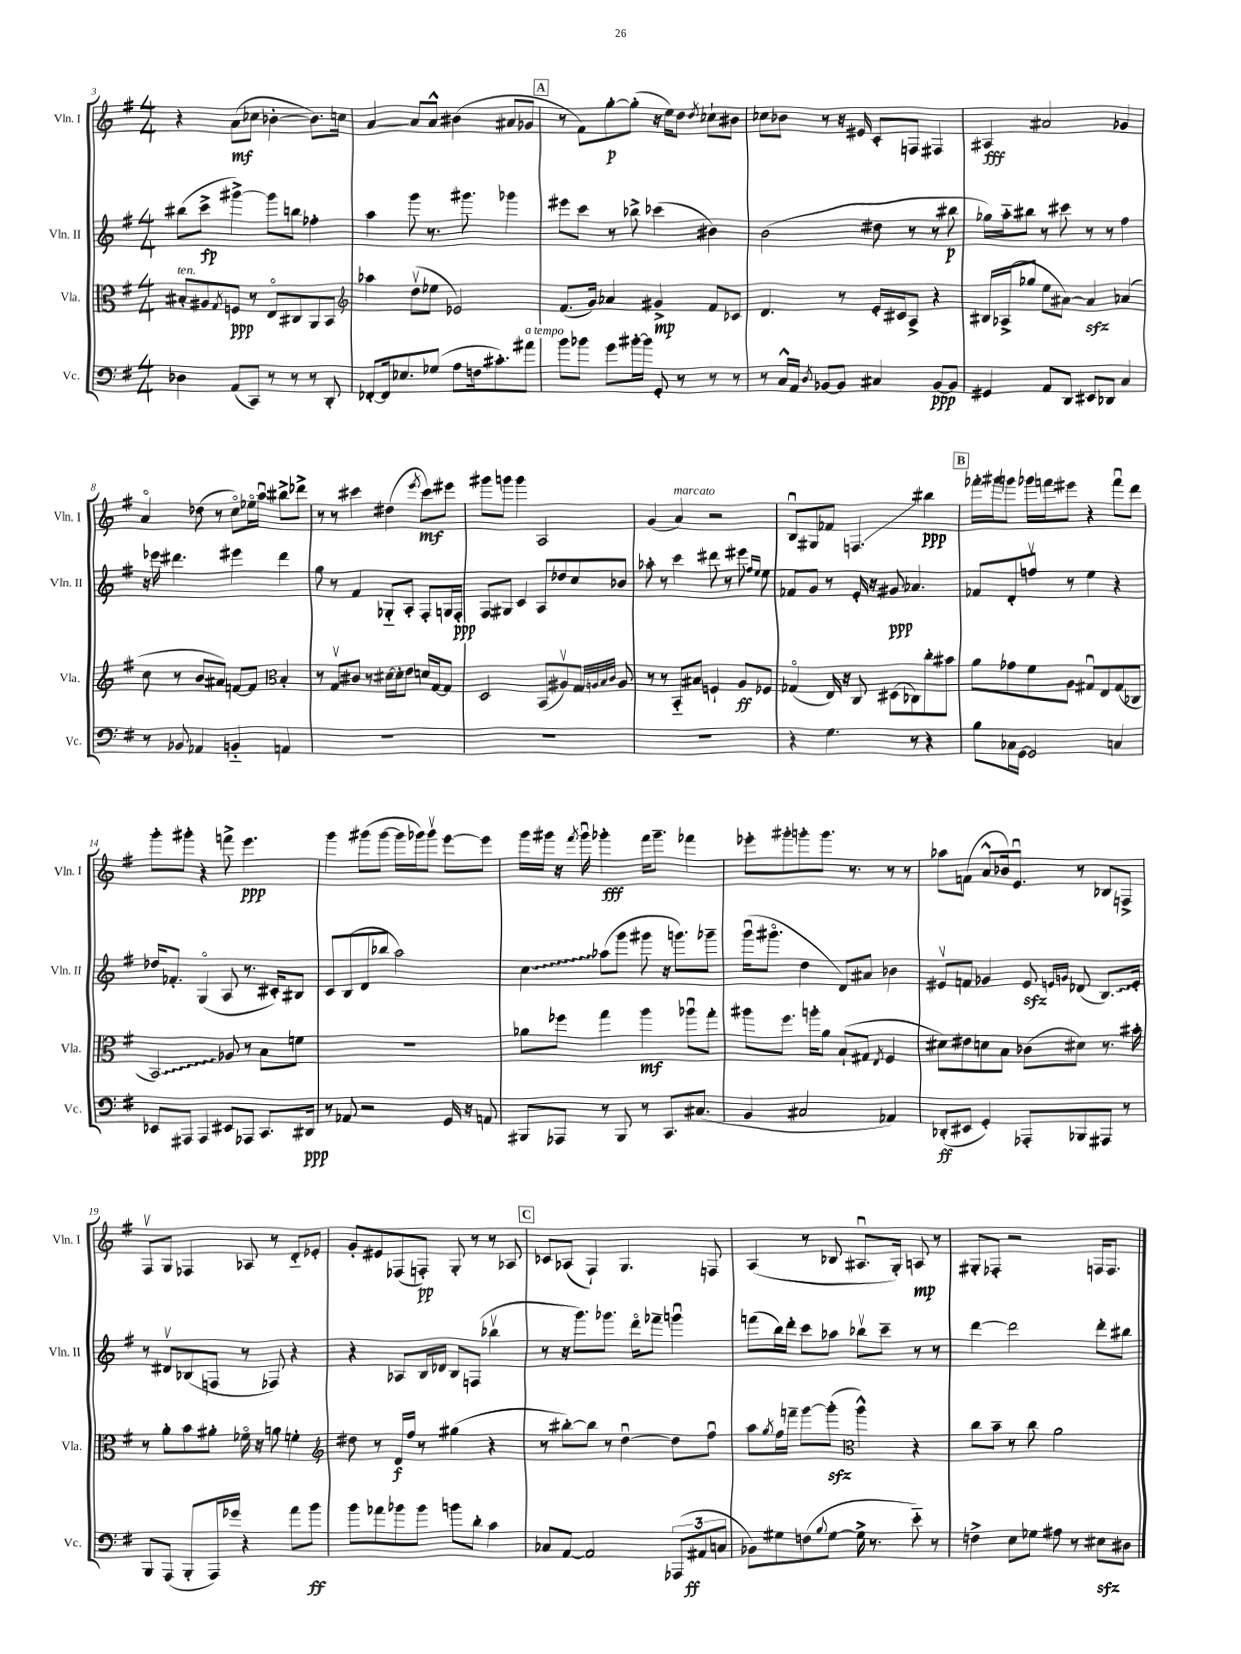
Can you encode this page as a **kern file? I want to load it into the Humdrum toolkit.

**kern	**kern	**kern	**kern
*staff4	*staff3	*staff2	*staff1
*clefF4	*clefC3	*clefG2	*clefG2
*k[f#]	*k[f#]	*k[f#]	*k[f#]
*M4/4	*M4/4	*M4/4	*M4/4
4D-	8B#'	(8bb#	4r
.	8A#	8ccc^	.
.	8qG	.	.
(8AA	8F	[4ggg#^)	(8a
8CC)	8r	.	8cc-
8r	8Eo	8ggg#]	[4b-'
8r	8C#	8bb	.
8r	8AA	4ff-'	8.b-])
8DD'	8BB	.	.
.	.	.	16cc
=	=	=	=
*	*clefG2	*	*
[8FF-'	4aa-	4aa	[4a
16FF-]	.	.	.
8.E-	.	.	.
.	(8ddv	8ggg	8a]
(8G-	8ee-	8.r	8a^^
8A	2e-)	.	(4b#
.	.	8.ggg#	.
16F	.	.	.
8.c#')	.	.	.
.	.	4ggg-	8a#
8a#	.	.	8g-
=	=	=	=
8b	(8.f#	8eee#	8r
8b-	.	8ccc	8f#)
.	16g)	.	.
8g	4a-	8r	[8gg'
[16b#'	.	8bb-^	(8gg']
16b#]	.	.	.
8GG'	4g#^	(4ccc-	16r
.	.	.	16ee)
8r	.	.	8dd
.	.	.	8qdd
8r	8f#	4b#)	8cc-`
8r	8c-	.	8b#
=	=	=	=
8r	4.d	(2b	8cc-
16C^^	.	.	8b-
16AA	.	.	.
8qD	.	.	.
[8BB-	.	.	8r
8BB-]	8r	.	16r
.	.	.	16e#
4C#	16e'	8dd#	8c'
.	16c#	.	.
.	8A^	8r	8F
[8BB-	4r	8r	4F#
8BB-]	.	8bb#	.
=	=	=	=
4GG#	16B#	16gg-)	4A#
.	(16A-^	16aa'~	.
.	8gg-	8bb#	.
8AA	8ee	8r	2a#
8DD	[8a#)	8ccc#	.
8EE#	4a#]	8r	.
8DD-	.	8r	.
4C	(4a-	4ff#	4g-
=	=	=	=
8r	8cc	16r	4ao
.	.	16eee-	.
8BB-	8r	4.ddd#	.
4AA-	8b	.	(8dd-
.	8a#)	.	8r
4BB'~	[8f	4eee#	8cco)
.	8f]	.	16ee-o
.	.	.	16aau
*	*clefC3	*	*
4AA	4B'	4ddd#	8bb#^
.	.	.	8ddd-^
=	=	=	=
1r	8r	8gg	8r
.	8Gv	8r	8r
.	8c#	4f#	4ccc#
.	8r	.	.
.	[16d#	8G-'~	(4dd#
.	16d#']	.	.
.	8e	8A'	.
.	.	.	8qeee
.	16d	8F#'	8ccc#)
.	[16G	.	.
.	8G]	16G	8eee#
.	.	16F#'	.
=	=	=	=
1r	2D	8F#	8ggg#
.	.	8G#	8ggg
.	.	4c	4ggg
.	(8BB	8A	2A
.	8A#v)	8dd-	.
.	8G	8cc	.
.	32qqG	.	.
.	32qqA	.	.
.	32qqB	.	.
.	32qqc	.	.
.	8A	8b-	.
=	=	=	=
1r	8r	8aa-'	(4g
.	8r	8r	.
.	8BB'~	4ccc	4a)
.	8B#	.	.
.	4F`	8ddd#	2r
.	.	8r	.
.	8A	8eee#	.
.	.	16qqff#	.
.	.	16qqee	.
.	8F-	8ee	.
=	=	=	=
4r	(4G-o	8f-	8Bu
.	.	8g	8G#
4.G	16E)	8r	8f-
.	16r	.	.
.	8C	16e'	4.F
.	.	16r	.
.	(8D#	8g#	.
8r	8C-)	4.a-	.
4r	8cc'	.	4bb#
.	8b#	.	.
=	=	=	=
8B	8a	8f-	16fff-'
.	.	.	16ggg#
16C-	8g-	8d'	8ggg
[16GG	.	.	.
2GG]	8f#	8ffv	16ggg-
.	.	.	16fff
.	8A	8r	8eee#
.	8G#u	4ee	4r
.	8E	.	.
4C	(8G#	4r	8fffu
.	8C-	.	8ddd
=	=	=	=
8EE-	2BB)	16dd-	8ggg'
.	.	8.f-'	.
8AAA#	.	.	8ggg#'
4AAA#	.	(4Go	4r
8EE#	8A-	8A	8fff^
8AAA-	8r	8.r	4.eee
8.CC	8B	.	.
.	.	16c#')	.
.	8f	8B#	.
16DD#	.	.	.
=	=	=	=
8r	1r	8c	4ggg
8AA-	.	(8B	.
2r	.	8d	(8ggg#
.	.	8bb-	[8ggg#
.	.	2aa)	16ggg#]
.	.	.	16ggg-)
.	.	.	8ggg-v
16GG	.	.	[8eee
16r	.	.	.
8AA	.	.	8eee]
=	=	=	=
8BBB#	8a-	4cc	16ggg
.	.	.	16ggg#
8AAA-	8ff-	.	16r
.	.	.	8qfff#
.	.	.	16ggg#u
8r	4gg	(8aa-	4ggg-'
8BBB#	.	8ggg	.
8r	4aa	8ggg#	16fff#
.	.	.	8.ggg-~
8.CC	.	16r	.
.	.	8.ggg)	.
.	8aa-u	.	4fff-
(8.C#	.	.	.
.	8gg'	8ggg-~	.
=	=	=	=
4BB	8aa#	(16gggu	8eee-'
.	.	8.ggg#o	.
.	8.ff#	.	8ggg#'
2C#	.	4dd	8ggg'
.	16aa'	.	.
.	8a	.	8.ggg
.	(8B`	8d)	.
.	.	.	8.r
.	8G#	8a#	.
.	8qE	.	.
4AA-)	4F#	4b-	8r
.	.	.	8r
=	=	=	=
(8DD-'	8d#)	8e#v	8aa-
8EE#	8e#	8f	(8f
4GG')	8d	4g-	8a^^
.	8B	.	16b-)
.	.	.	8.eu
8AAA-'	(8c-	8e#	.
.	.	16qqe	.
.	.	16qqg	.
8BBB-	8d#)	(8d-	8r
8AAA#	8.r	8.B)	8B-
8r	.	.	8F^
.	16b#'	16e'	.
=	=	=	=
8BBB	8r	8r	8F#v
(8AAA	8a'	8d#v	8G
8BBB'	8b	(8B-	4F-
16AAA)	8a#'	8F	.
16g-	.	.	.
4r	16f-o	8r	8A-
.	16r	.	.
.	8a	8F-)	8r
8a	4f'	4r	8d'~
8b	.	.	8e-'
=	=	=	=
*	*clefG2	*	*
8b	8dd#	4r	8g'
8a-	8r	.	8e#
8b-	16d	8A-	(8F-
.	16ff#	.	.
8b-	8r	16B	8F')
.	.	16d-	.
8b	(4gg#	8B	8G'
8d'	.	(8F	8r
4c	4r	4bb-v	8r
.	.	.	8A-
=	=	=	=
8C-	8r	8r	8c-
[8AA	[8bb#')	16r	(8A-
.	.	8.ggg)	.
2AA]	8bb#]	.	4F#`)
.	8r	8.ggg-	.
.	[4ddu	.	4.G
.	.	16dddo	.
.	.	8fff-~	.
(12AAA-	8dd]	4gggu	.
12AA#	.	.	.
.	8ff#u	.	8F
12C	.	.	.
=	=	=	=
8BB-)	8aa	(8fff	(4A
.	8qgg	.	.
8G#	16ff#	16bb)	.
.	16fff~	16ddd'	.
(8F	[8ggg	8ccc	8r
8qqB	.	.	.
[8G#	(8ggg']	8aa-	8B-
*	*clefC3	*	*
16G#^]	4aa^^)	8bb-v	8.A#u
8.r	.	.	.
.	.	8ccc~	.
.	.	.	16G')
8e'~)	4r	8r	8A
8r	.	8r	8r
=	=	=	=
4F^	8cc	[4ddd	8G#'
.	8b~	.	8F-'
8E	8r	2ddd]	2r
8G-	8cc	.	.
8A#	2a	.	.
8r	.	.	.
8E#	.	8ddd'	16F
.	.	.	8.F
8D#	.	8bb#	.
==	==	==	==
*-	*-	*-	*-
